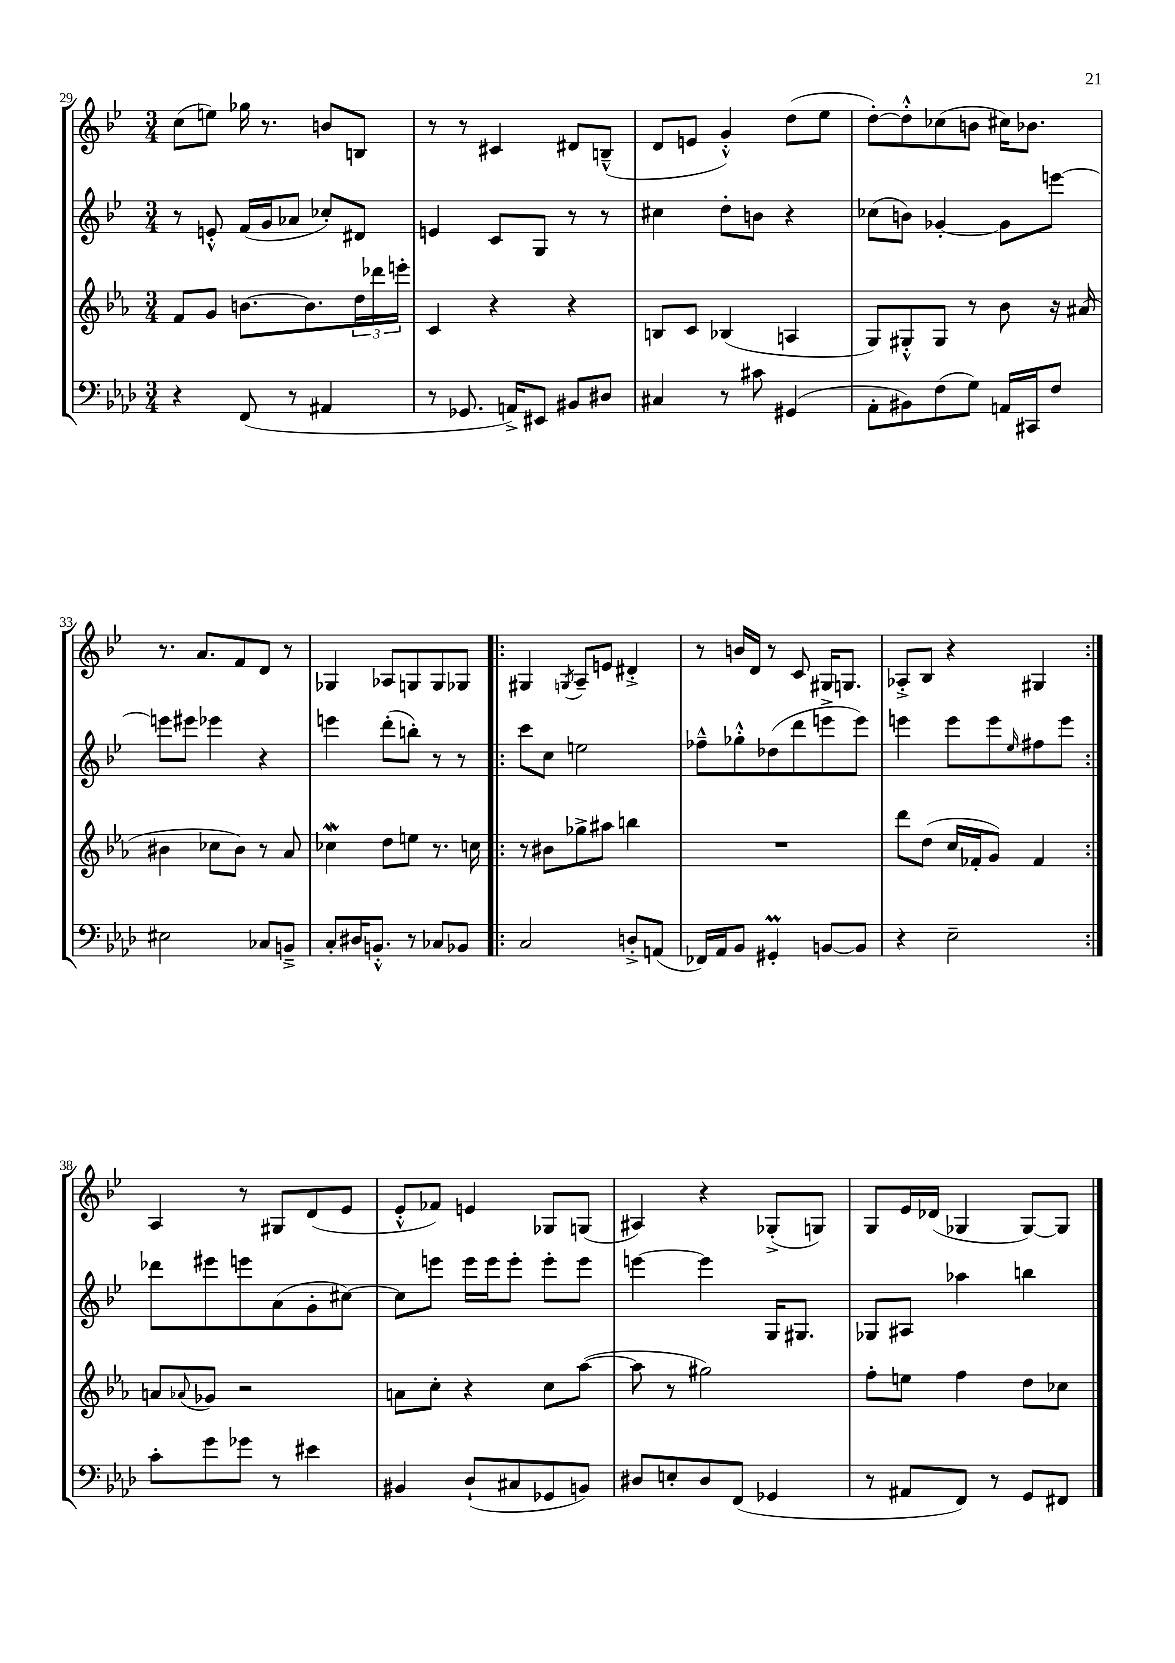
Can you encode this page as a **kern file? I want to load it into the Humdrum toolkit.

**kern	**kern	**kern	**kern
*staff4	*staff3	*staff2	*staff1
*clefF4	*clefG2	*clefG2	*clefG2
*k[b-e-a-d-]	*k[b-e-a-]	*k[b-e-]	*k[b-e-]
*M3/4	*M3/4	*M3/4	*M3/4
4r	8f/L	8r	(8cc\L
.	8g/J	8e'^^/	8ee\J)
(8FF/	[8.b\L	(16f/LL	16gg-\
.	.	16g/J	8.r
8r	.	8a-/J	.
.	8.b\]	.	.
4AA#/	.	8cc-'/L)	8b/L
.	24dd\L	8d#/J	8B/J
.	24ddd-\	.	.
.	24eee'\JJ	.	.
=	=	=	=
8r	4c/	4e/	8r
8.GG-/	.	.	8r
.	4r	8c/L	4c#/
16AA^/LK)	.	.	.
8EE#/J	.	8G/J	.
8BB#/L	4r	8r	8d#/L
8D#/J	.	8r	(8B~^^/J
=	=	=	=
4C#/	8B/L	4cc#\	8d/L
.	8c/J	.	8e/J
8r	(4B-/	8dd'\L	4g'^^/)
8c#\	.	8b\J	.
(4GG#/	4A/	4r	(8dd\L
.	.	.	8ee-\J
=	=	=	=
8AA-'\L	8G/L)	(8cc-\L	[8dd'\L)
8BB#\)	8G#'^^/	8b\J)	8dd'^^\]
(8F\	8G#/J	[4g-'/	(8cc-\
8G\J)	8r	.	8b\J
16AA/LL	8b-\	8g-\]L	16cc#\LK)
16CC#/J	.	.	8.b-\J
8F/J	16r	[8eee\J	.
.	(16a#/	.	.
=	=	=	=
2E#\	4b#\	8eee\]L	8.r
.	.	8eee#\J	.
.	.	.	8.a/L
.	8cc-\L	4eee-\	.
.	8b#\J)	.	8f/
8C-/L	8r	4r	8d/J
8BB~^/J	8a-/	.	8r
=	=	=	=
8C'/L	4cc-\	4eee\	4G-/
16D#/K	.	.	.
8.BB'^^/J	.	.	.
.	8dd\L	(8ddd'\L	8A-/L
8r	8ee\J	8bb'\J)	8G/
8C-/L	8.r	8r	8G/
8BB-/J	.	8r	8G-/J
.	16cc\	.	.
=!|:	=!|:	=!|:	=!|:
2C/	8r	8ccc\L	4G#/
.	8b#\L	8cc\J	.
.	.	.	8qG/
.	8gg-^\	2ee\	8A~/L
.	8aa#\J	.	8e/J
8D'^/L	4bb\	.	4d#'^/
(8AA/J	.	.	.
=	=	=	=
16FF-/LL)	2.r	8ff-~^^\L	8r
16AA-/J	.	.	.
8BB-/J	.	8gg-'^^\	16b/LL
.	.	.	16d/JJ
4GG#'/	.	(8dd-\	8r
.	.	8ddd\	8c/
[8BB/L	.	8eee^\	16G#/LK
.	.	.	8.G/J
8BB/]J	.	8eee\J)	.
=	=	=	=
4r	8ddd\L	4eee\	8A-'^/L
.	(8dd\J	.	8B-/J
2E-~\	16cc/LL	8eee\L	4r
.	16f-'/J	.	.
.	8g/J)	8eee\	.
.	.	16qqee-/	.
.	4f-/	8ff#\	4G#/
.	.	8eee\J	.
=:|!	=:|!	=:|!	=:|!
8c'\L	8a/L	8ddd-\L	4A/
.	8qqa-/	.	.
8g\	8g-/J	8eee#\	.
8g-\J	2r	8eee\	8r
8r	.	(8a\	8G#/L
4e#\	.	8g'\	(8d/
.	.	[8cc#\J)	8e-/J
=	=	=	=
4BB#/	8a\L	8cc#\]L	8e-'^^/L
.	8cc'\J	8eee\J	8f-/J)
(8D-`/L	4r	16eee\LL	4e/
.	.	16eee\J	.
8C#/	.	8eee'\J	.
8GG-/	8cc\L	8eee'\L	8G-/L
8BB/J)	([8aa-\J	8eee\J	(8G/J
=	=	=	=
8D#/L	8aa-\]	[4eee\	4A#/)
8E'/	8r	.	.
8D#/	2gg#\)	4eee\]	4r
(8FF/J	.	.	.
4GG-/	.	16G/LK	(8G-'^/L
.	.	8.G#/J	.
.	.	.	8G/J)
=	=	=	=
8r	8ff'\L	8G-/L	8G/L
8AA#/L	8ee\J	8A#/J	16e-/L
.	.	.	(16d-/JJ
8FF/J)	4ff\	4aa-\	4G-/
8r	.	.	.
8GG/L	8dd\L	4bb\	[8G-/L)
8FF#/J	8cc-\J	.	8G-/]J
==	==	==	==
*-	*-	*-	*-
